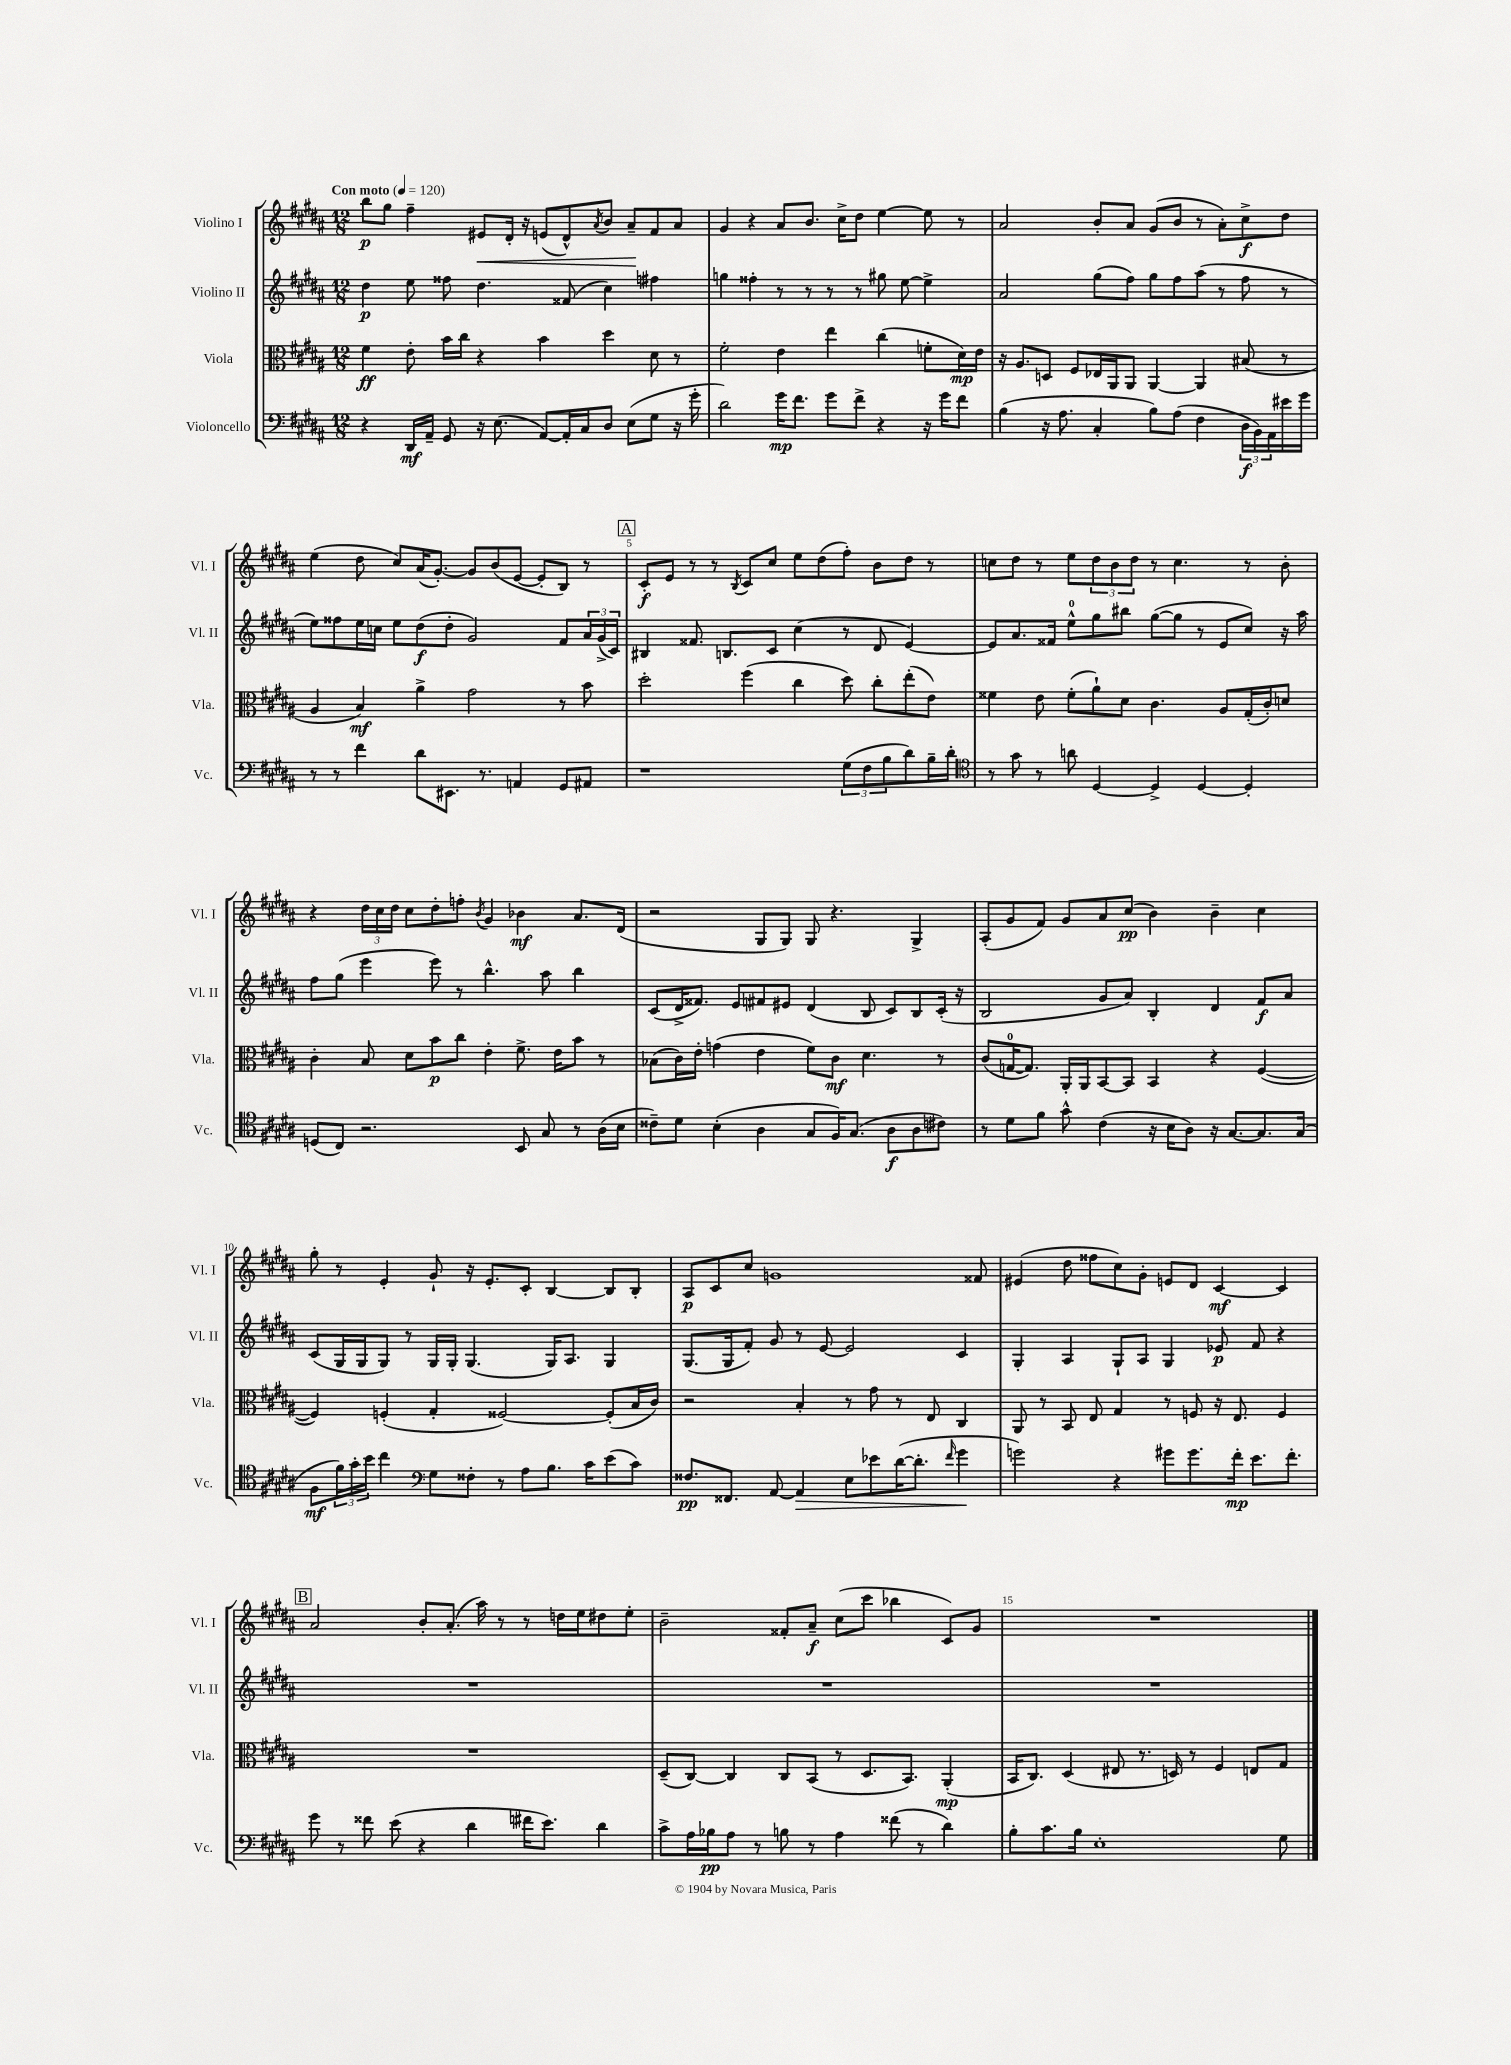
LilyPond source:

<<
\new StaffGroup <<
\new Staff = "s0" \with { instrumentName = "Violino I" shortInstrumentName = "Vl. I" } {
    \clef treble \key b \major \numericTimeSignature \time 12/8 \tempo "Con moto" 4 = 120
    b''8\p gis''8 fis''4-- eis'8\< dis'16-. r16 e'8( dis'8-^) \acciaccatura { ais'8 } b'8 ais'8--\! fis'8 ais'8 |
    gis'4 r4 ais'8 b'8. cis''16-> dis''8 e''4~ e''8 r8 |
    ais'2 b'8-. ais'8 gis'8( b'8 r8 ais'8-.) cis''8->\f dis''8 |
    e''4( dis''8 cis''8) ais'16( gis'8.~-.) gis'8 b'8( e'8~ e'8-. b8) r8 |
    \mark \markup { \box "A" } cis'8-.\f e'8 r8 r8 \acciaccatura { b8 } cis'8 cis''8 e''8 dis''8( fis''8-.) b'8 dis''8 r8 |
    c''8 dis''8 r8 e''8 \tuplet 3/2 { dis''8 b'8 dis''8 } r8 c''4. r8 b'8-. |
    r4 \tuplet 3/2 { dis''16 cis''16 dis''16 } cis''8 dis''8-. f''8-. \acciaccatura { b'8 } gis'4 bes'4\mf ais'8. dis'16( |
    r2 gis8 gis8) gis8 r4. gis4-> |
    ais8-.( gis'8 fis'8) gis'8 ais'8 cis''8\pp( b'4) b'4-- cis''4 |
    gis''8-. r8 e'4-. gis'8-! r16 e'8.-. cis'8-. b4~ b8 b8-. |
    ais8\p cis'8 cis''8 g'1 fisis'8 |
    eis'4( dis''8 fisis''8 cis''8) gis'8-. e'8 dis'8 cis'4~\mf cis'4 |
    \mark \markup { \box "B" } ais'2 b'8-. ais'8.-.( ais''16) r8 r8 d''16 e''16 dis''8 e''8-. |
    b'2-- fisis'8-. ais'8--\f cis''8( cis'''8 bes''4 cis'8) gis'8 |
    R1. \bar "|." |
}
\new Staff = "s1" \with { instrumentName = "Violino II" shortInstrumentName = "Vl. II" } {
    \clef treble \key b \major \numericTimeSignature \time 12/8
    dis''4\p e''8 fisis''8 dis''4. fisis'8( cis''4) fis''4 |
    g''4 fisis''4-. r8 r8 r8 r8 gis''8 e''8~ e''4-> |
    ais'2 gis''8( fis''8) gis''8 fis''8 ais''8( r8 fis''8 r8 |
    e''8) fisis''8 e''16 c''16 e''8 dis''8\f( dis''8-. gis'2) fis'8 \tuplet 3/2 { ais'16 gis'16->( cis'16) } |
    \mark \markup { \box "A" } bis4 fisis'8. b8. cis'8 cis''4( r8 dis'8 e'4~) |
    e'8 ais'8. fisis'16 e''8-0-^ gis''8 bis''8 gis''8~( gis''8 r8 e'8 cis''8) r16 ais''16 |
    fis''8 gis''8( e'''4 e'''8) r8 b''4.-^ ais''8 b''4 |
    cis'8( dis'16-> fisis'8.) e'8 fis'8 eis'8 dis'4( b8 cis'8) b8 cis'16-.( r16 |
    b2 gis'8 ais'8) b4-. dis'4 fis'8\f ais'8 |
    cis'8( gis16 gis16 gis8) r8 gis16 gis16-. gis4.( gis16) ais8. gis4 |
    gis8.( gis16 fis'8-.) gis'8 r8 e'8~ e'2 cis'4 |
    gis4-. ais4 gis8-! ais8 gis4 ees'8\p fis'8 r4 |
    \mark \markup { \box "B" } R1. |
    R1. |
    R1. \bar "|." |
}
\new Staff = "s2" \with { instrumentName = "Viola" shortInstrumentName = "Vla." } {
    \clef alto \key b \major \numericTimeSignature \time 12/8
    fis'4\ff e'8-. b'16 cis''16 r4 b'4 dis''4 dis'8 r8 |
    fis'2-. e'4 e''4 cis''4( f'8-. dis'16\mp) e'16 |
    r16 ais8. d8 fis8 ees16 ais,16 ais,8 ais,4~ ais,4 bis8( r8 |
    ais4 b4\mf) ais'4-> gis'2 r8 b'8 |
    \mark \markup { \box "A" } dis''2-. fis''4( cis''4 dis''8) cis''8-. e''8-.( e'8) |
    fisis'4 e'8 fisis'8-.( ais'8-!) dis'8 cis'4. ais8 gis16-.( cis'16-.) d'8 |
    cis'4-. b8 dis'8 b'8\p cis''8 e'4-. fis'8.-> e'16 b'8 r8 |
    bes8( cis'16) e'16-. g'4( e'4 fis'8) cis'8\mf dis'4. r8 |
    cis'8( g16-0~ g8.) ais,16-. ais,16 b,8~ b,8 b,4 r4 fis4~( |
    fis4) f4-.( gis4-. fisis2~) fisis8-.( b16 cis'16) |
    r2 b4-. r8 gis'8 r8 e8 cis4 |
    ais,8 r8 b,8 e8 gis4 r8 f8 r16 e8. f4 |
    \mark \markup { \box "B" } R1. |
    dis8--( cis8~) cis4 cis8 b,8( r8 dis8. b,8.) ais,4-.\mp( |
    b,16 cis8.) dis4( eis8 r8. d16) r8 fis4 e8 gis8 \bar "|." |
}
\new Staff = "s3" \with { instrumentName = "Violoncello" shortInstrumentName = "Vc." } {
    \clef bass \key b \major \numericTimeSignature \time 12/8
    r4 dis,16\mf ais,16-- gis,8 r16 e8.( ais,8~) ais,16-. cis16 dis8 e8( gis8 r16 gis'16-. |
    dis'2) gis'16\mp fis'8. gis'8 fis'8-> r4 r16 gis'16 fis'8 |
    b4( r16 ais8. cis4-. b8) ais8( fis4 \tuplet 3/2 { dis16\f b,16) ais,16 } eis'16 gis'16 |
    r8 r8 fis'4 dis'8 eis,8. r8. a,4 gis,8 ais,8 |
    \mark \markup { \box "A" } r1 \tuplet 3/2 { gis8( fis8 b8 } dis'8) b16-- dis'16-. |
    \clef tenor r8 gis'8 r8 a'8 dis4~ dis4-> dis4~ dis4-. |
    d8( cis8) r2. b,8 gis8 r8 ais16( b16 |
    cisis'8--) dis'8 b4-.( ais4 gis8 fis16) gis8.( ais8\f ais8 cis'8) |
    r8 dis'8 fis'8 gis'8-^ cis'4( r16 b16 ais8) r16 gis8.~ gis8. gis16( |
    fis8\mf \tuplet 3/2 { fis'16) gis'16-. b'16 } cis''4 \clef bass gis8 fisis8-. r8 ais8 b8. cis'16 e'8( cis'8) |
    fisis8.\pp fisis,8. ais,8~ ais,4\> e8 ees'8 dis'16~( dis'8.-. \grace { fis'16 } gis'4\! |
    g'2) r4 gis'8 gis'8. fis'16-.\mp e'8. fis'8.-. |
    \mark \markup { \box "B" } gis'8 r8 fisis'8 e'8( r4 dis'4 fis'16 e'8.) dis'4 |
    cis'8-> ais16 bes16\pp ais8 r8 b8 r8 ais4 fisis'8( r8 dis'4) |
    b8-. cis'8. b16 e1-. gis8 \bar "|." |
}
>>
>>
\layout { \context { \Score \override BarNumber.break-visibility = ##(#f #t #t) barNumberVisibility = #(every-nth-bar-number-visible 5) } }
